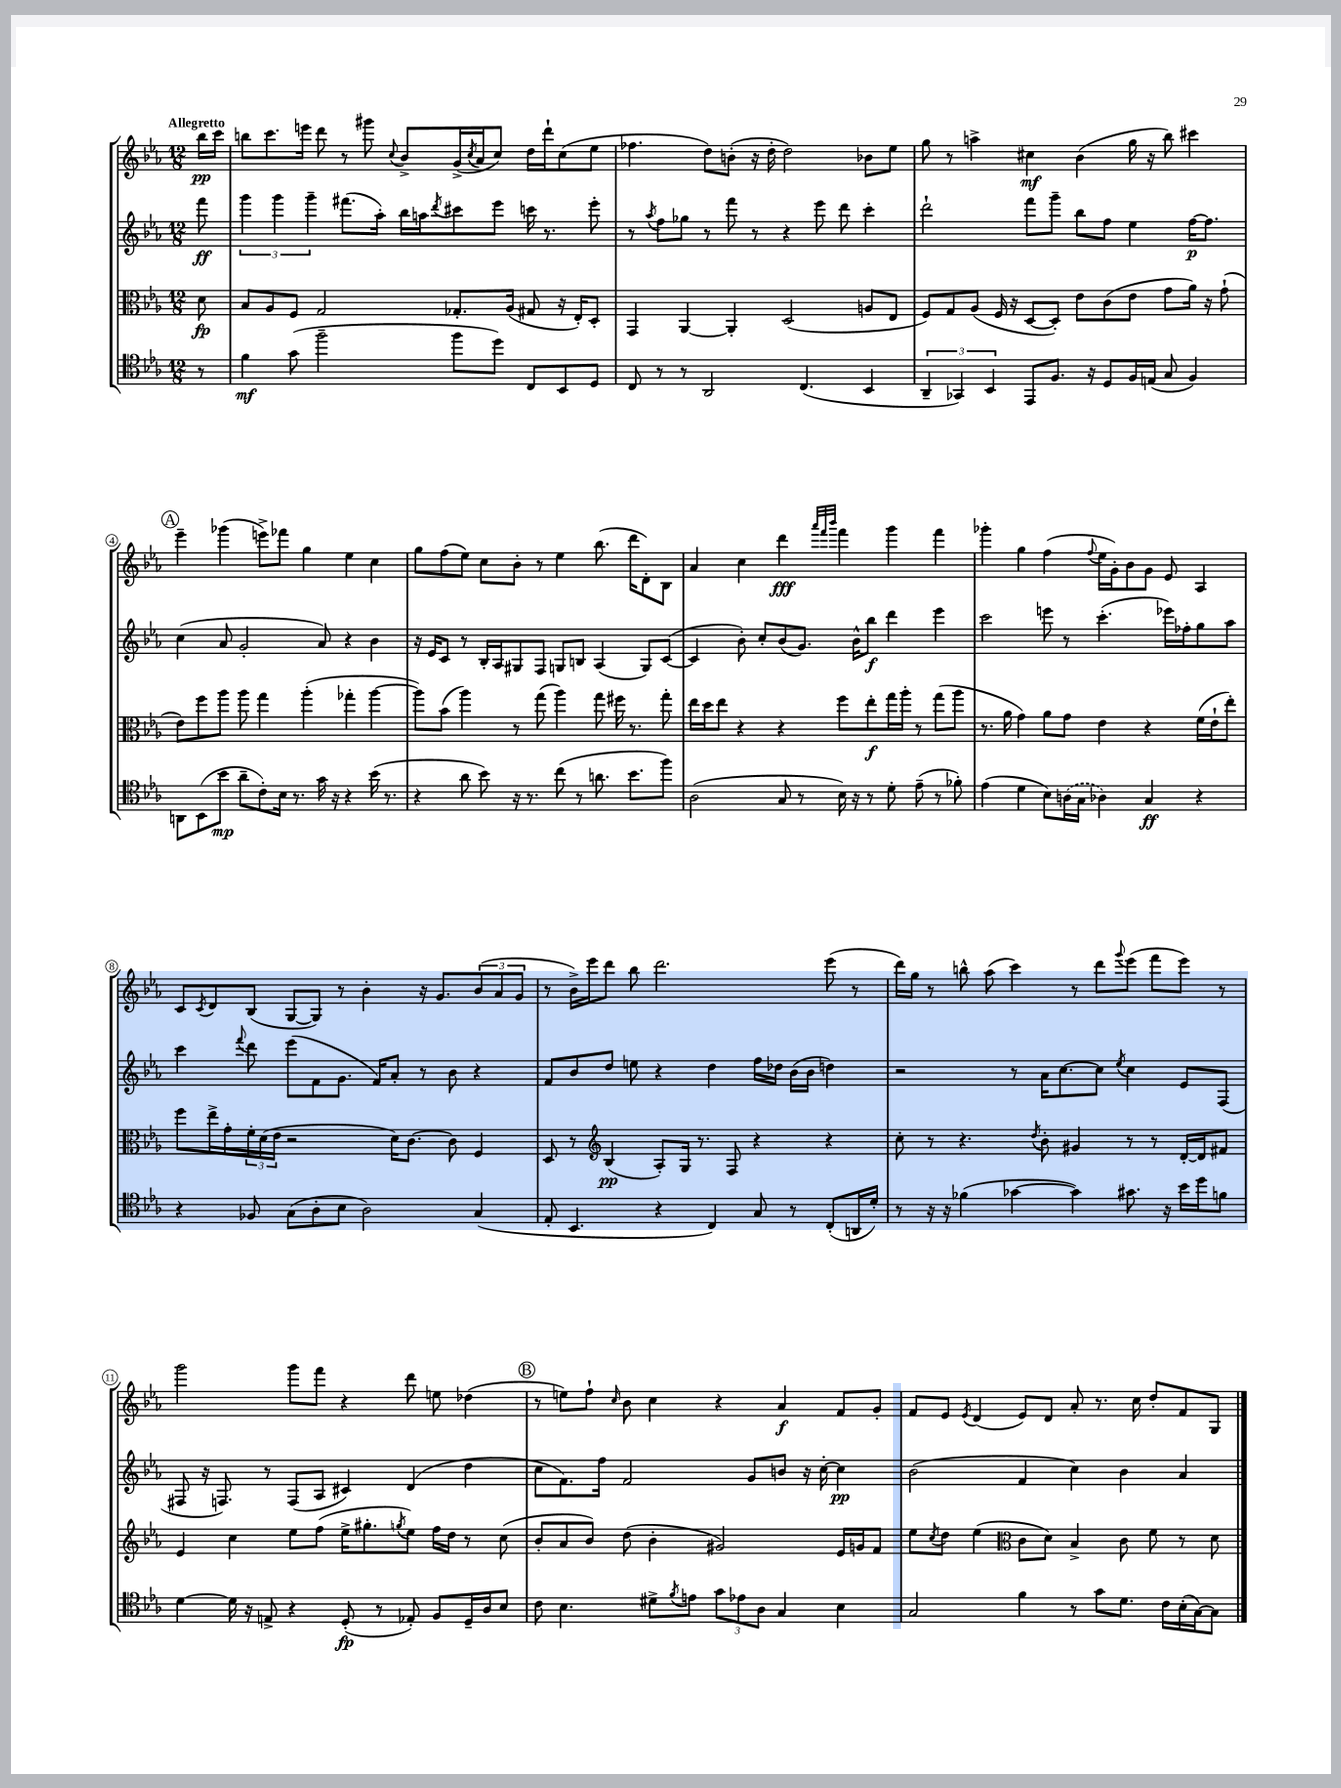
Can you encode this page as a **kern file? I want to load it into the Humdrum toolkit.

**kern	**kern	**kern	**kern
*staff4	*staff3	*staff2	*staff1
*clefC4	*clefC3	*clefG2	*clefG2
*k[b-e-a-]	*k[b-e-a-]	*k[b-e-a-]	*k[b-e-a-]
*M12/8	*M12/8	*M12/8	*M12/8
8r	8d\	8fff\	16bb-\LL
.	.	.	16ccc\JJ
=	=	=	=
4f\	8B-/L	6ggg\	8bb\L
.	8A-/	.	8.ccc\
.	.	6ggg\	.
(8g\	8F/J	.	.
.	.	.	16eee\Jk
.	.	6ggg~\	.
2ff~\	2G/	.	8ddd\
.	.	(8.fff#\L	8r
.	.	.	8ggg#\
.	.	16aa-'\Jk)	.
.	.	.	8qqcc/
.	.	16bb-\LL	8b-^/L
.	.	16aa\J	.
.	.	8qddd/	.
8ff\L	8.G-'/L	8ccc#\	(16g^/L
.	.	.	8qcc/
.	.	.	16a-/J
8dd\J)	.	8eee-\J	8cc/J)
.	(16A-/Jk	.	.
8C/L	8G#/	16ccc\	16dd\LL
.	.	8.r	16ddd`\J
8BB-/	16r	.	(8cc\
.	16E-'/LK)	.	.
8D/J	8D'/J	8eee-'\	8ee-\J
=	=	=	=
8C/	4GG/	8r	4.ff-\
.	.	8qaa-/	.
8r	.	8ff\L	.
8r	[4AA-/	8gg-\J	.
2AA-/	.	8r	8dd\L)
.	4AA-'/]	8fff\	(8b'\J
.	.	8r	16r
.	.	.	16dd'\
.	(2D/	4r	2dd\)
(4.C/	.	.	.
.	.	8eee-\	.
.	.	8ddd\	.
4BB-/	8A/L	4ccc'\	8b-\L
.	8E-/J	.	8ee-\J
=	=	=	=
6AA-~/	8F/L)	2ddd`\	8gg\
.	8G/	.	8r
6GG-/)	.	.	.
.	(8A-/J	.	4aa^\
6BB-/	.	.	.
.	16F/	.	.
.	16r	.	.
8EE-/L	[8D/L	8fff\L	4cc#\
8.F/J	8D'/]J)	8ggg~\J	.
.	8e-\L	8bb-\L	(4b-\
16r	.	.	.
8D/L	(8c\	8ff\J	.
16F/L	8e-\J	4ee-\	16gg\
(16E/JJ	.	.	16r
8G/	8g\L	.	8bb-\)
4F/)	16a-\Jk)	[16ff\LK	4ccc#\
.	16r	8.ff\]J	.
.	(8g`\	.	.
=	=	=	=
8AA\L	8e-\L)	(4cc\	4eee-~\
(8BB-\	8ff\	.	.
8b-\J	8aa-\J	8a-/	(4ggg-\
8a-~\L	8aa-\	2g'/	.
8c'\)	4gg\	.	8eee^\L)
16B-\Jk	.	.	8fff-\J
8.r	.	.	.
.	(4aa-'\	.	4gg\
16g\	.	8a-/)	.
16r	.	.	.
4r	4gg-'\	4r	4ee-\
(16b-\	[4aa-\	4b-\	4cc\
8.r	.	.	.
=	=	=	=
4r	8aa-\]L)	16r	8gg\L
.	.	16e-/LK	.
.	(8b-\J	8c/J	(8ff\
8a-\	4aa-\)	8r	8ee-\J)
8b-\)	.	16B-'/LL	8cc\L
.	.	16A-/J	.
16r	8r	8G#/	8b-'\J
8.r	.	.	.
.	(8gg\	8F/J	8r
(8cc\	4aa-\)	8G/L	4ee-\
8r	.	8B/J	.
8.a\	8gg\	(4A-/	(8.bb-\
.	16ff#\	.	.
8.b-\L	8.r	.	16ddd\LK
.	.	8G/L)	8d'\)
8ff\J)	8gg'\	([8c/J	8B-\J
=	=	=	=
(2A-\	16ee-\LL	4c/]	4a-/
.	16dd\J	.	.
.	8ee-\J	.	.
.	4r	8b-'\)	4cc\
.	.	8cc'/L	.
8G/	4r	(8b-/	4ddd\
8r	.	8.g/J)	.
.	.	.	32qqaaa-/LLL
.	.	.	32qqfff/
.	.	.	32qqbbb-/JJJ
16B-\)	8ff\L	.	4fff\
16r	.	16b-^^\LK	.
8r	8ee-'\	8bb-\J	.
8d'\	16gg\L	4ddd\	4ggg\
.	16aa-'\JJ	.	.
(8e-~\	8r	.	.
8r	(8gg\L	4eee-\	4fff\
8f-'\)	8aa-\J	.	.
=	=	=	=
(4e-\	8.r	2ccc\	4ggg-'\
.	16a-\	.	.
4d\	4g\)	.	4gg\
8B-\L)	8a-\L	8eee\	(4ff\
(16A\L	8g\J	8r	.
16G\JJ	.	.	.
.	.	.	8qqff/
4A-\)	4e-\	(4.ccc'\	16ee-\LL
.	.	.	16g'\J)
.	.	.	8b-\
4G/	4r	.	8g\J
.	.	16eee-\LL)	8e-/
.	.	16ff-'\J	.
4r	(16f\LL	8gg\	4A-/
.	16e-`\J	.	.
.	8ee-'\J)	8aa-\J	.
=	=	=	=
4r	8ff\L	4ccc\	8c/L
.	.	.	8qc/
.	16ee-^\L	.	8d/
.	16g'\	.	.
.	.	8qqfff/	.
8F-/	24f'\	8ddd\	(8B-/J
.	(24d\	.	.
.	24e-\JJ	.	.
(8G\L	2r	(8eee-\L	[8G/L
8A-'\	.	8f\	8G/]J)
8B-\J	.	8.g\J	8r
2A-\)	.	.	4b-'\
.	.	16f/LK)	.
.	16d\LK)	8a-'/J	.
.	[8.c\J	.	.
.	.	8r	16r
.	.	.	8.g/L
.	8c\]	8b-\	.
(4G/	4F/	4r	(12b-/
.	.	.	12a-/
.	.	.	12g/J
=	=	=	=
8E-'/	8D/	8f/L	8r
4.BB-/	8r	8b-/	16b-^\LL)
.	.	.	16eee-\J
*	*clefG2	*	*
.	(4B-/	8dd/J	8ddd\J
.	.	8ee\	8bb-\
4r	8A-'/L)	4r	2.ddd\
.	16G/Jk	.	.
.	8.r	.	.
4C/)	.	4dd\	.
.	8F/	.	.
8G/	4r	16ff\LL	.
.	.	16dd-\JJ	.
8r	.	(16b-\LL	.
.	.	16b-\JJ	.
(8C'/L	4r	4dd\)	(8eee-\
16AA/L	.	.	8r
16d'/JJ)	.	.	.
=	=	=	=
8r	8cc'\	2r	16ddd\LL)
.	.	.	16gg\JJ
16r	8r	.	8r
16r	.	.	.
(4f-\	4.r	.	8bb^^\
.	.	.	(8aa-\
[4g-\	.	8r	4ccc\)
.	8qdd/	.	.
.	8b-'\	16a-\LK	.
.	.	[8.cc\	.
4g-\])	4g#/	.	8r
.	.	8cc\]J	8ddd\L
.	.	8qee-/	8qqggg/
8.g#\	8r	4cc\	(8eee-\J
.	8r	.	8fff\L
16r	.	.	.
16b-\LL	[16d'/LL	8e-/L	8eee-\J)
16dd\J	16d/]J	.	.
8f\J	8f#/J	(8F/J	8r
=	=	=	=
[4d\	4e-/	8F#/	2ggg\
.	.	16r	.
.	.	8.F/)	.
16d\]	4cc\	.	.
16r	.	.	.
8E^/	.	8r	.
4r	8ee-\L	(8F/L	8ggg\L
.	(8ff\J	8A-/J	8fff\J
(8D'/	16ee-^\LK	4c#/)	4r
.	8.gg#'\	.	.
8r	.	.	.
.	8qgg/	.	.
8E-'/)	8ee-\J)	(4d/	8ddd\
8F/L	16ff\LL	.	8ee\
.	16dd\JJ	.	.
16D~/L	8r	4dd\	(4dd-\
16A-/J	.	.	.
8B-/J	(8cc\	.	.
=	=	=	=
8c\	8b-'/L	8cc\L	8r
4.B-\	8a-/	8.f\)	8ee\L)
.	8b-/J)	.	8ff`\J
.	.	16ff\Jk	.
.	.	.	16qqcc/
.	(8dd\	2f/	8b-\
8d#^\L	4b-'\	.	4cc\
8qf/	.	.	.
8e\J	.	.	.
12g\L	2g#/)	.	4r
12e-\	.	.	.
.	.	8g/L	.
12A-\J	.	.	.
4G/	.	8b/J	4a-/
.	.	16r	.
.	.	[16cc'\	.
4B-\	16e-/LL	4cc\]	8f/L
.	16g/J	.	.
.	8f/J	.	8g'/J
=	=	=	=
2G/	8ee-\L	(2b-\	8f/L
.	8qcc/	.	.
.	8dd\J	.	8e-/J
.	.	.	8qe-/
.	(4ee-\	.	(4d/
*	*clefC3	*	*
4f\	8c\L	4f/	8e-/L)
.	8d\J)	.	8d/J
8r	4B-^/	4cc\)	8a-'/
8g\L	.	.	8.r
8.d\J	8c\	4b-\	.
.	.	.	16cc\
.	8f\	.	8dd'/L
16c\LL	.	.	.
(16B-'\	8r	4a-/	8f/
[16G\J)	.	.	.
8G\]J	8d\	.	8G/J
==	==	==	==
*-	*-	*-	*-
